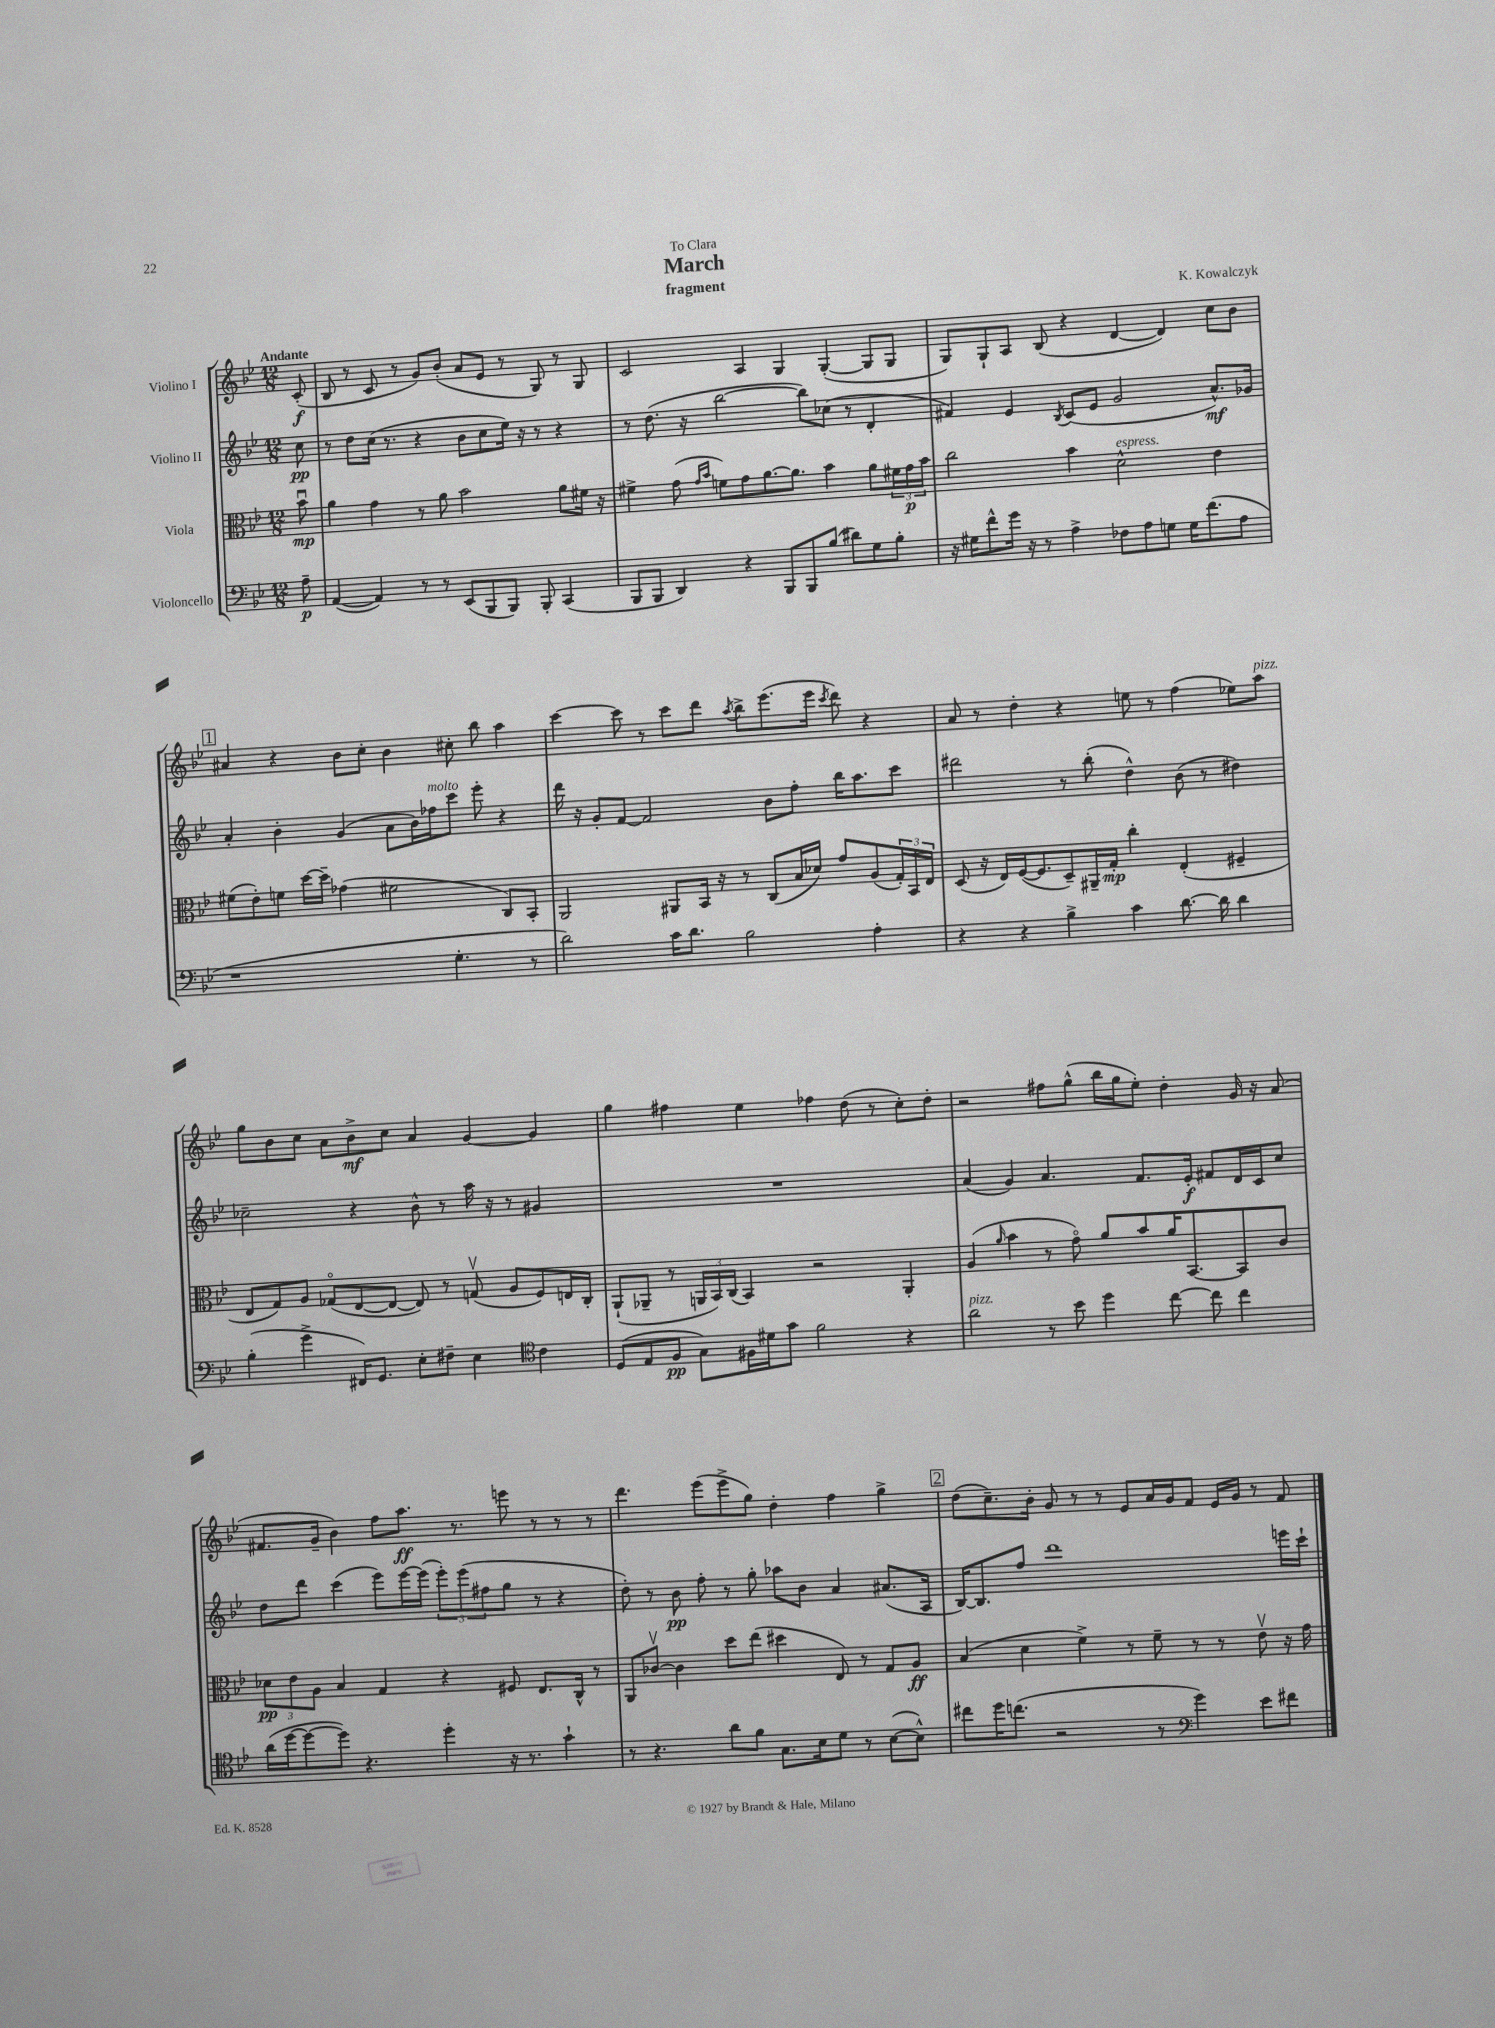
\header { title = "March" composer = "K. Kowalczyk" subtitle = "fragment" dedication = "To Clara" }
<<
\new StaffGroup <<
\new Staff = "s0" \with { instrumentName = "Violino I" } {
    \clef treble \key bes \major \numericTimeSignature \time 12/8 \partial 8 \tempo "Andante"
    c'8-.\f( |
    bes8 r8 c'8 r8 g'8) bes'8-.( a'8 ees'8 r8 g8) r8 g8 |
    c'2 a4 g4 g4~-.( g8 g8 |
    g8) g8-! a8 bes8( r4 d'4~ d'4) c''8 bes'8 |
    \mark \markup { \box "1" } ais'4 r4 bes'8 c''8-. bes'4 cis''8-. bes''8 a''4 |
    c'''4~ c'''8 r8 c'''8 d'''8 \acciaccatura { a''8 } bes''8-> ees'''8.( ees'''16 \acciaccatura { c'''8 } d'''8) r4 |
    a'8 r8 d''4-. r4 e''8 r8 f''4( ees''8) a''8^\markup { \italic "pizz." } |
    g''8 bes'8 c''8 a'8 bes'8->\mf c''8 a'4 g'4~ g'4 |
    g''4 fis''4 ees''4 fes''4 d''8( r8 c''8-.) d''8-. |
    r2 fis''8 g''8-^( bes''16 g''16 ees''8-.) d''4-. g'16 r16 a'8( |
    fis'8. g'16-- bes'4) f''8 a''8.\ff r8. e'''8 r8 r8 r8 |
    d'''4. ees'''8( ees'''8-> g''8) d''4-. f''4 g''4-> |
    \mark \markup { \box "2" } d''8( c''8.--) bes'16-. g'8 r8 r8 ees'8 a'16 g'16 f'8 ees'16 g'16 r8 f'8 \bar "|." |
}
\new Staff = "s1" \with { instrumentName = "Violino II" } {
    \clef treble \key bes \major \numericTimeSignature \time 12/8 \partial 8
    c''8\pp |
    r8 d''8 c''16( r8. r4 bes'8 c''8 ees''16) r16 r8 r4 |
    r8 d''8.( r16 bes''2~ bes''8) ces''8( r8 d'4-. |
    fis'4) ees'4 \acciaccatura { bes8 } c'8( ees'8 g'2 a'8.-^\mf) ges'16 |
    \mark \markup { \box "1" } a'4-. bes'4-. g'4( a'8 bes'16) fes''16^\markup { \italic "molto" } c'''8 ees'''8-. r4 |
    d'''16 r16 g'8-. f'8~ f'2 bes'8 f''8-. bes''16 a''8. c'''8 |
    dis'''2 r8 bes''8-.( d''4-^) bes'8( r8 dis''4) |
    ces''2-- r4 bes'8-^ r8 a''16 r16 r8 gis'4 |
    R1. |
    a'4( g'4) a'4. f'8. ees'16-.\f fis'8 d'16 c'16 c''8 |
    d''8 d'''8 c'''4( ees'''8) ees'''16~ ees'''16( \tuplet 3/2 { ees'''8-.) ees'''8( fis''8 } g''8 r8 r4 |
    d''8-.) r8 bes'8\pp f''8-. r8 g''8-. aes''8 bes'8 a'4 ais'8.( a16 |
    \mark \markup { \box "2" } bes16~) bes8. f''8 d'''1 e'''16 c'''16-! \bar "|." |
}
\new Staff = "s2" \with { instrumentName = "Viola" } {
    \clef alto \key bes \major \numericTimeSignature \time 12/8 \partial 8
    bes'8\downbow\mp |
    a'4 g'4 r8 a'8 bes'2 a'8 fis'16 r16 |
    fis'4-> g'8( \grace { g'16 bes'16 } f'8) g'8 a'8.~ a'8. bes'4 a'8 \tuplet 3/2 { fis'16 g'16\p bes'16 } |
    c''2 bes'4 d'2-^^\markup { \italic "espress." } ees'4 |
    \mark \markup { \box "1" } fis'8( ees'8-.) f'8 d''16~ d''16-- ges'4( fis'2 c8) bes,8-. |
    a,2 ais,8 bes,16 r16 r8 c8( bes16 des'16) g'8 a8( \tuplet 3/2 { g16-.) bes,16 ees16 } |
    d8( r16 ees16) f16~( f8. d8--) ais,16-- g16-.\mp c''4-. ees4-.( fis4-- |
    ees8 g8) a8 ges8\flageolet( ees8~ ees8~ ees8) r8 g8\upbow( a8 f8) e16 c16-. |
    a,8-!( aes,8-- r8 \tuplet 3/2 { a,16 bes,16) c16( } bes,4) r2 a,4-. |
    a4( \grace { a'16 } bes'4 r8 g'8\flageolet) a'8 bes'8 a'16 bes,8.~ bes,8 c'8 |
    \tuplet 3/2 { des'8\pp ees'8 a8 } bes4 g4 r4 fis8 ees8. c16-^ r8 |
    a,8 ces'8~\upbow ces'4 d''8 ees''8( dis''4 ees8) r8 g8 a8\ff |
    \mark \markup { \box "2" } bes4( d'4 f'4->) r8 f'8-- r8 r8 ees'8\upbow r16 g'16 \bar "|." |
}
\new Staff = "s3" \with { instrumentName = "Violoncello" } {
    \clef bass \key bes \major \numericTimeSignature \time 12/8 \partial 8
    a8--\p |
    a,4~( a,4) r8 r8 ees,8( bes,,8 bes,,8) bes,,8-. c,4( |
    bes,,8 bes,,8 d,4) r4 bes,,8 bes,,8 bes8( dis'8) g8 bes8-. |
    r16 gis16 f'8-^ g'16 r16 r8 a4-> fes8 a8 g8 g16 f'8.( a8 |
    \mark \markup { \box "1" } r1 g4.-. r8 |
    d'2) c'16 d'8. bes2 a4-. |
    r4 r4 bes4-> c'4 d'8.~ d'16 d'4 |
    bes4-.( g'4-> fis,16) g,8. ees8-. fis8-- ees4 \clef tenor c'4 |
    d8( ees8 f8\pp g8) fis16 dis'16 g'8 f'2 r4 |
    a'2^\markup { \italic "pizz." } r8 bes'8 d''4 c''8~ c''8 c''4 |
    a'16( d''16~ d''8~ d''8) r4. d''4-. r16 r8. g'4-! |
    r8 r4. a'8 f'8 g8. bes16 d'8 r8 bes8~( bes8-^) |
    \mark \markup { \box "2" } cis''8 d''16 c''8.( r2 r8 \clef bass g'4) ees'8 fis'8 \bar "|." |
}
>>
>>
\layout { \context { \Score \remove "Bar_number_engraver" } }
